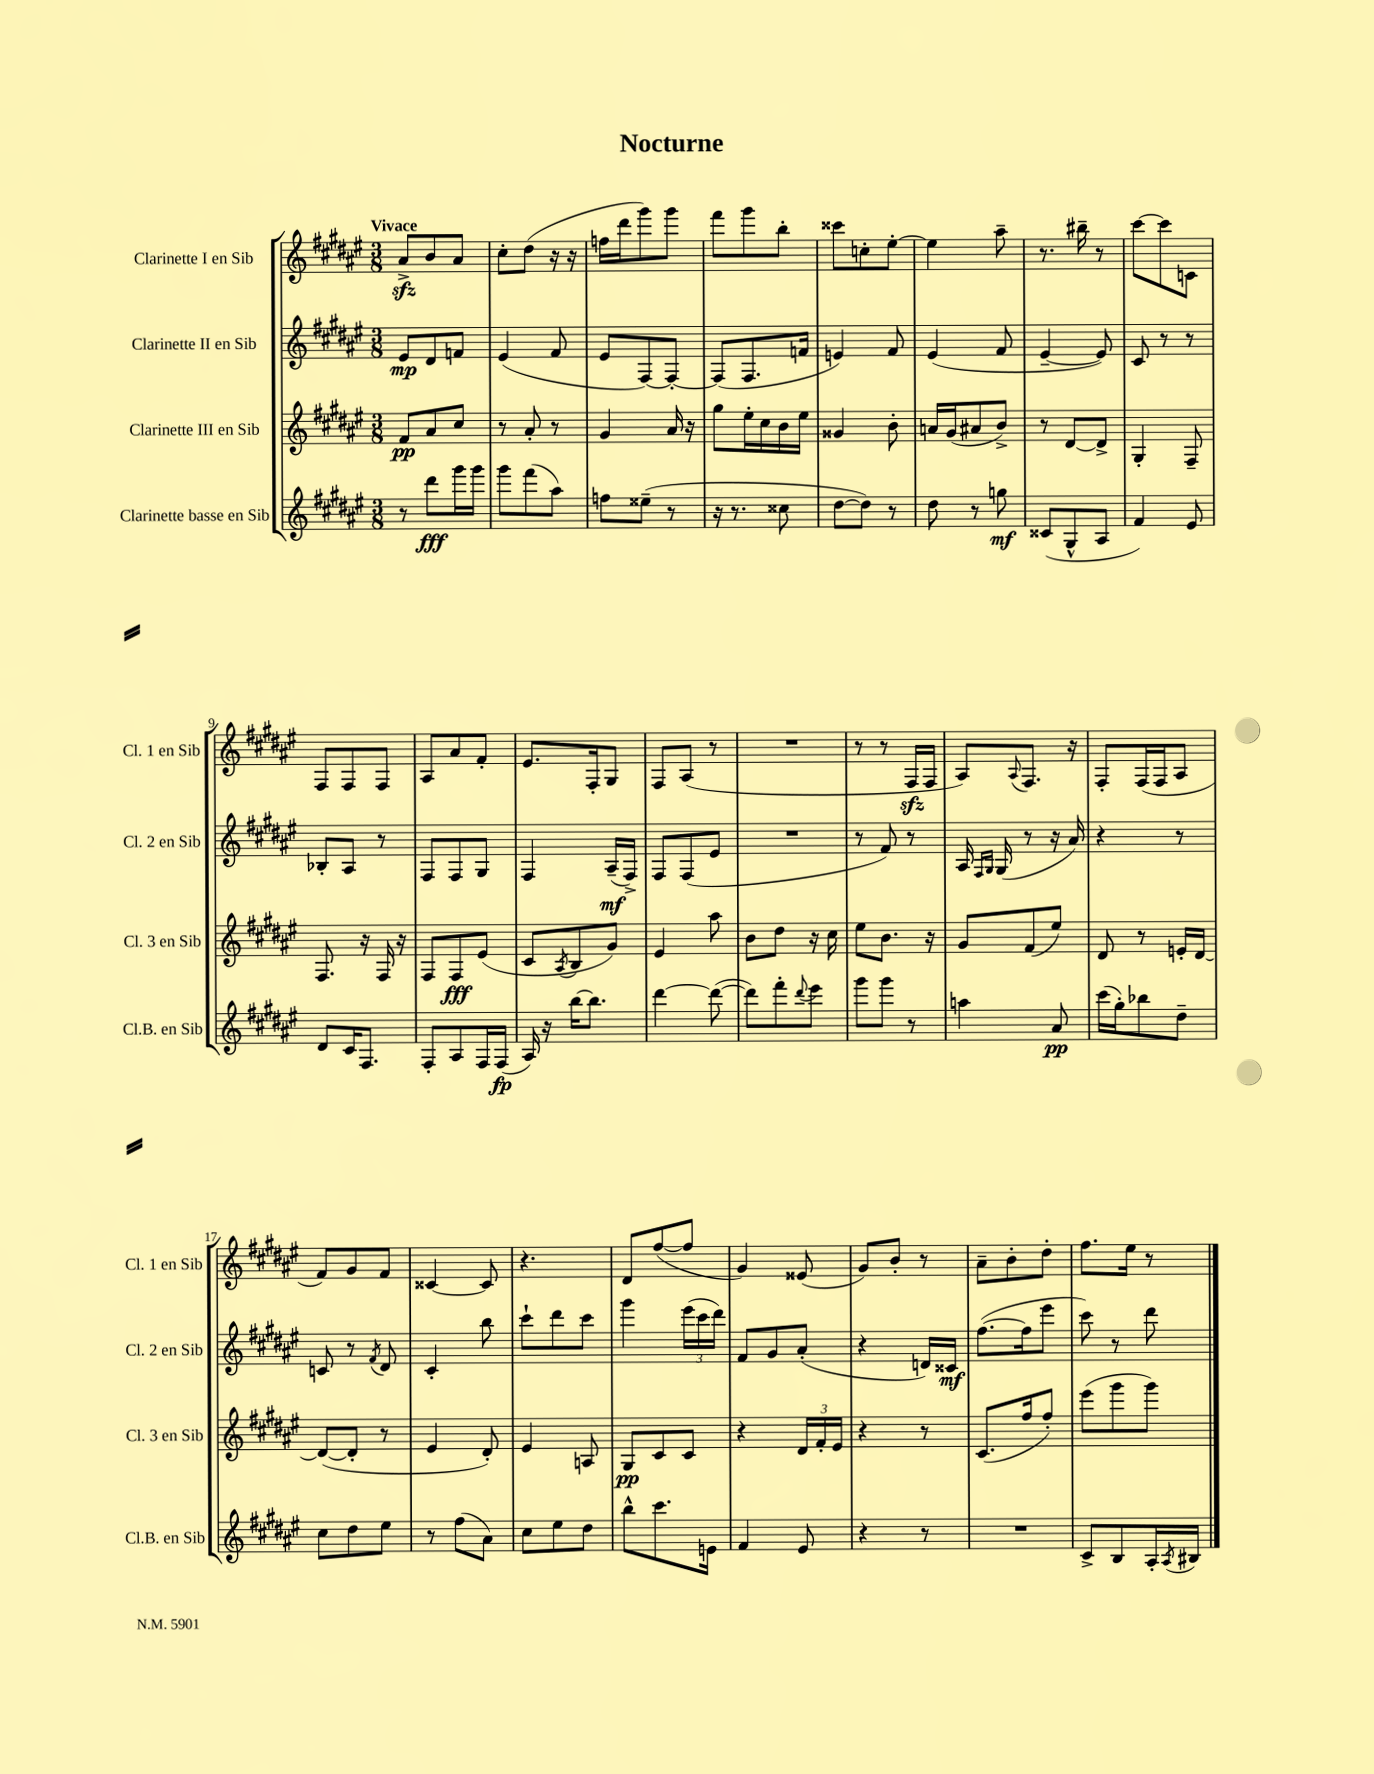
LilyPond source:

\header { title = "Nocturne" }
<<
\new StaffGroup <<
\new Staff = "s0" \with { instrumentName = "Clarinette I en Sib" shortInstrumentName = "Cl. 1 en Sib" } {
    \clef treble \key fis \major \numericTimeSignature \time 3/8 \tempo "Vivace"
    ais'8->\sfz b'8 ais'8 |
    cis''8-. dis''8( r16 r16 |
    f''16 dis'''16 gis'''8) gis'''8 |
    fis'''8 gis'''8 b''8-. |
    cisis'''8 c''8-. eis''8~-. |
    eis''4 ais''8-- |
    r8. bis''16-- r8 |
    cis'''8~ cis'''8 c'8 |
    fis8 fis8 fis8 |
    ais8 ais'8 fis'8-. |
    eis'8. fis16-. gis8 |
    fis8 ais8( r8 |
    R4. |
    r8 r8 fis16\sfz fis16 |
    ais8) \appoggiatura { ais8 } fis8. r16 |
    fis8-. fis16( fis16 ais8 |
    fis'8) gis'8 fis'8 |
    cisis'4~ cisis'8 |
    r4. |
    dis'8 fis''8~( fis''8 |
    gis'4) eisis'8( |
    gis'8) b'8-. r8 |
    ais'8-- b'8-. dis''8-. |
    fis''8. eis''16 r8 \bar "|." |
}
\new Staff = "s1" \with { instrumentName = "Clarinette II en Sib" shortInstrumentName = "Cl. 2 en Sib" } {
    \clef treble \key fis \major \numericTimeSignature \time 3/8
    eis'8\mp dis'8 f'8 |
    eis'4( fis'8 |
    eis'8 fis8~) fis8~-. |
    fis8( fis8. f'16 |
    e'4) fis'8 |
    eis'4( fis'8 |
    eis'4~-- eis'8) |
    cis'8 r8 r8 |
    bes8-. ais8 r8 |
    fis8 fis8 gis8 |
    fis4 ais16--\mf( fis16->) |
    fis8 fis8( eis'8 |
    R4. |
    r8 fis'8) r8 |
    ais16 \grace { fis16 gis16 } gis16( r8 r16 ais'16) |
    r4 r8 |
    c'8 r8 \acciaccatura { fis'8 } dis'8 |
    cis'4-. b''8 |
    cis'''8-! dis'''8 cis'''8 |
    gis'''4 \tuplet 3/2 { eis'''16( cis'''16 dis'''16) } |
    fis'8 gis'8 ais'8-.( |
    r4 d'16) cisis'16\mf |
    fis''8.~( fis''16 eis'''8 |
    cis'''8) r8 dis'''8 \bar "|." |
}
\new Staff = "s2" \with { instrumentName = "Clarinette III en Sib" shortInstrumentName = "Cl. 3 en Sib" } {
    \clef treble \key fis \major \numericTimeSignature \time 3/8
    fis'8\pp ais'8 cis''8 |
    r8 ais'8-. r8 |
    gis'4 ais'16 r16 |
    gis''8 eis''16-. cis''16 b'16 eis''16 |
    gisis'4 b'8-. |
    a'16 gis'16( ais'8 b'8->) |
    r8 dis'8~ dis'8-> |
    gis4-. fis8-- |
    fis8. r16 fis16 r16 |
    fis8 fis8\fff eis'8( |
    cis'8 \acciaccatura { ais8 } b8 gis'8) |
    eis'4 ais''8 |
    b'8 dis''8 r16 cis''16 |
    eis''8 b'8. r16 |
    gis'8 fis'8( eis''8) |
    dis'8 r8 e'16-. dis'16~ |
    dis'8~( dis'8-. r8 |
    eis'4 dis'8-.) |
    eis'4 a8 |
    gis8\pp cis'8 cis'8 |
    r4 \tuplet 3/2 { dis'16 fis'16-. eis'16 } |
    r4 r8 |
    cis'8.( fis''16 fis''8-.) |
    eis'''8( gis'''8 gis'''8) \bar "|." |
}
\new Staff = "s3" \with { instrumentName = "Clarinette basse en Sib" shortInstrumentName = "Cl.B. en Sib" } {
    \clef treble \key fis \major \numericTimeSignature \time 3/8
    r8 dis'''8\fff gis'''16 gis'''16 |
    gis'''8 fis'''8( ais''8) |
    f''8 eisis''8--( r8 |
    r16 r8. cisis''8 |
    dis''8~ dis''8) r8 |
    dis''8 r8 g''8\mf |
    cisis'8( gis8-^ ais8 |
    fis'4) eis'8 |
    dis'8 cis'16 fis8. |
    fis8-. ais8 fis16 fis16\fp( |
    ais16) r16 b''16~ b''8. |
    dis'''4~ dis'''8~( |
    dis'''8) fis'''8-. \appoggiatura { dis'''8 } eis'''8 |
    gis'''8 gis'''8 r8 |
    a''4 ais'8\pp |
    cis'''16( gis''16-.) bes''8 dis''8-- |
    cis''8 dis''8 eis''8 |
    r8 fis''8( ais'8) |
    cis''8 eis''8 dis''8 |
    b''8-^ cis'''8. e'16 |
    fis'4 eis'8 |
    r4 r8 |
    R4. |
    cis'8-> b8 ais16-. \acciaccatura { ais8 } bis16 \bar "|." |
}
>>
>>
